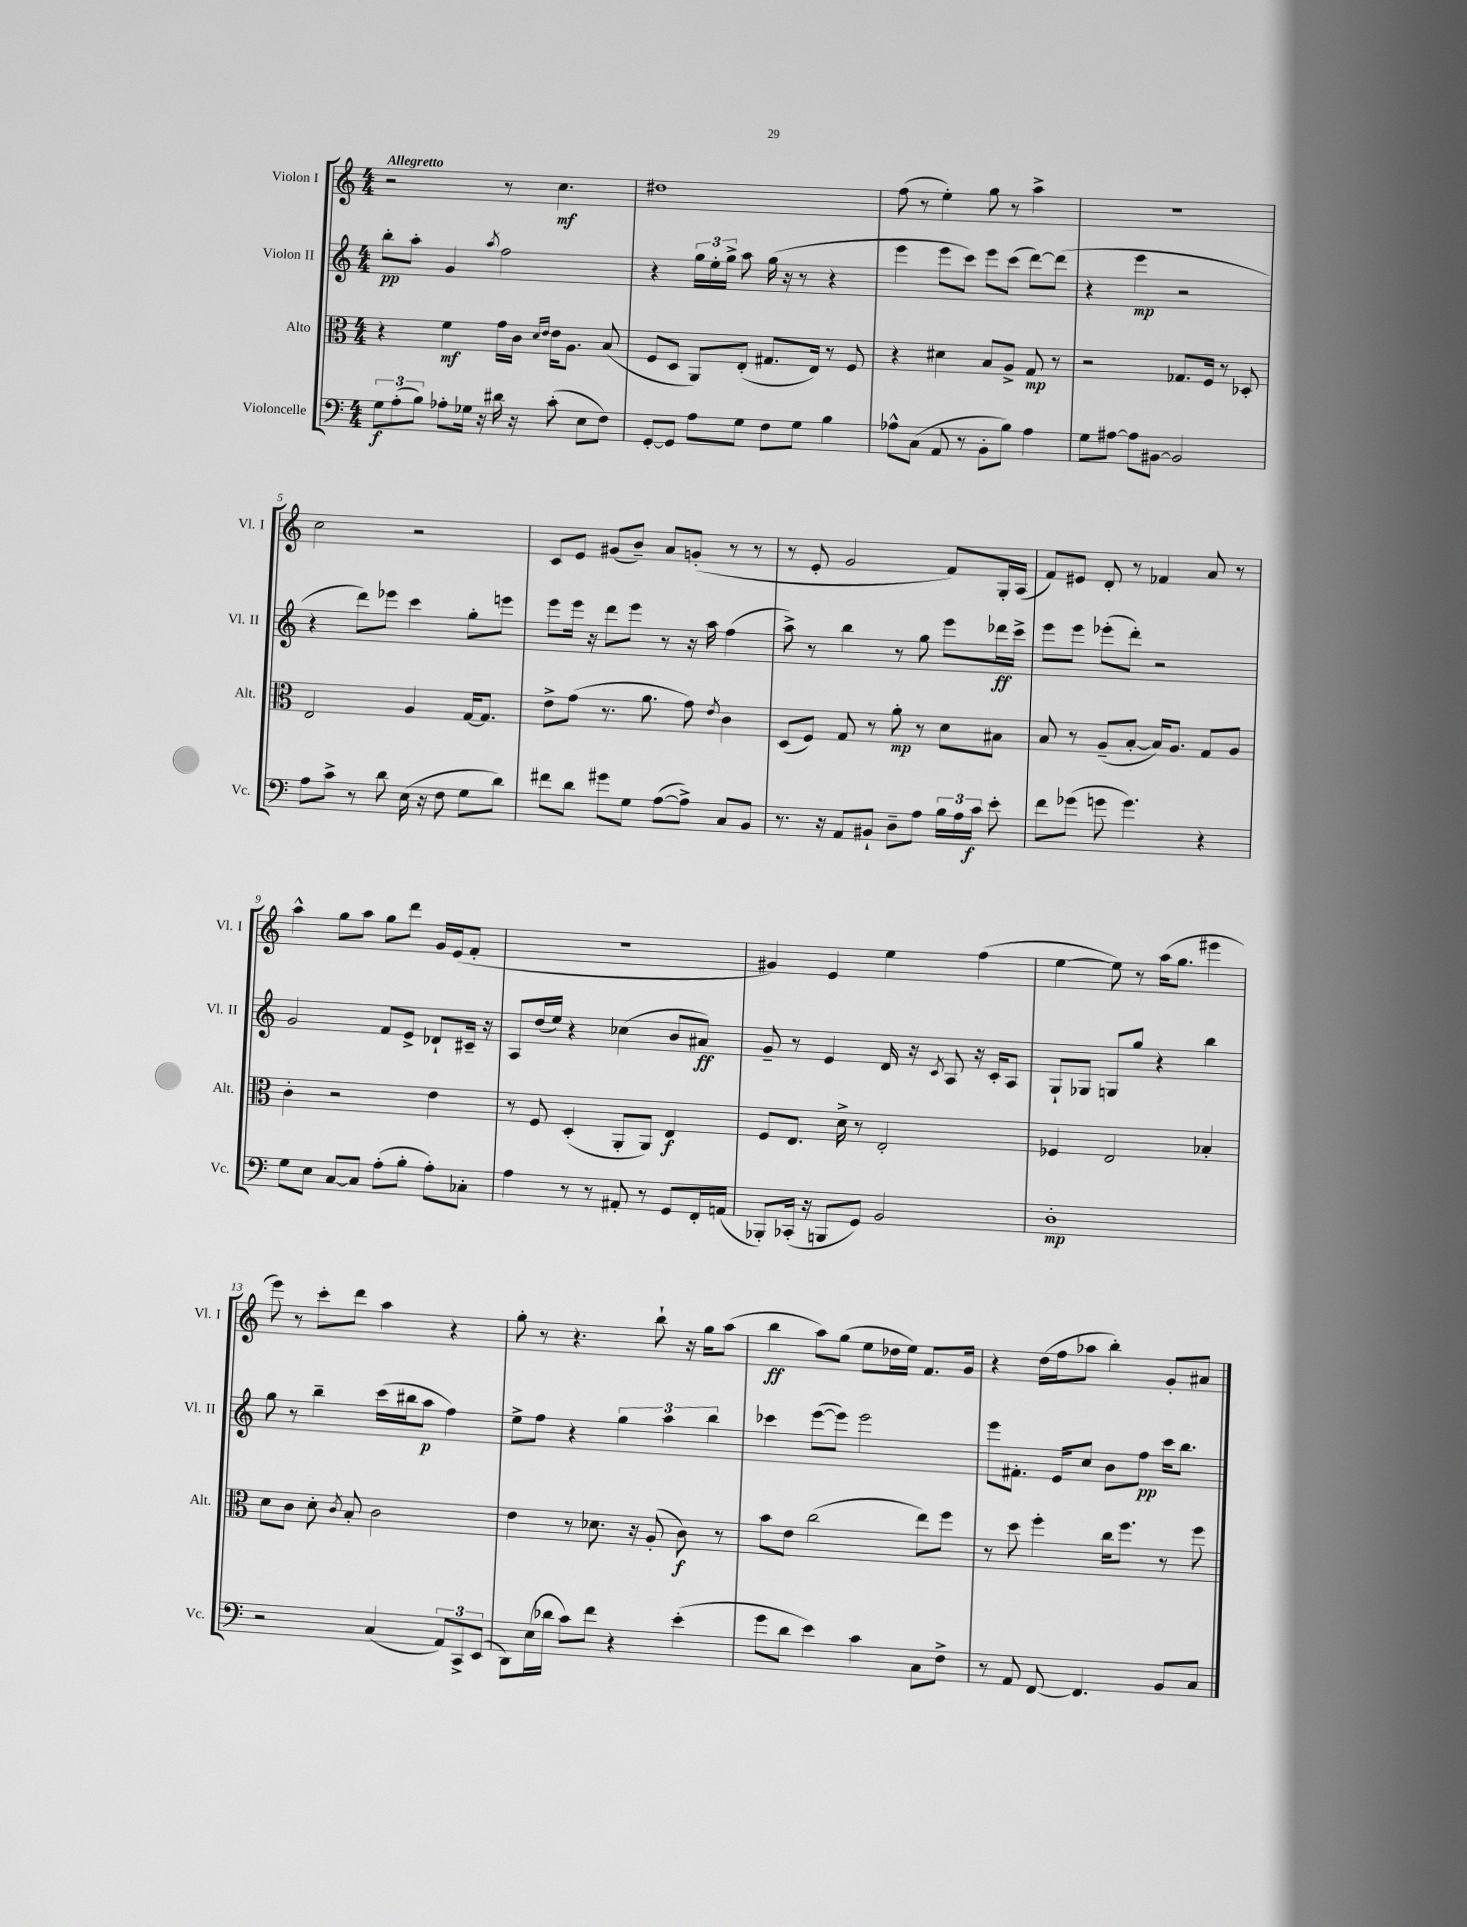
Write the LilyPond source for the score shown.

<<
\new StaffGroup <<
\new Staff = "s0" \with { instrumentName = "Violon I" shortInstrumentName = "Vl. I" } {
    \clef treble \key c \major \numericTimeSignature \time 4/4 \tempo "Allegretto"
    \autoBeamOff r2 r8 c''4.\mf |
    dis''1 |
    f''8( r8 e''4-.) g''8 r8 a''4-> |
    R1 |
    c''2 r2 |
    c'8[ e'8] gis'8[( b'8]--) a'8[ g'8]-.( r8 r8 |
    r8 e'8-. g'2 f'8[) g16-. a16]( |
    f'8[) eis'8] d'8-. r8 fes'4 a'8 r8 |
    a''4-^ g''8[ a''8] g''8[ d'''8] g'16[ e'16( f'8]-. |
    R1 |
    gis'4) e'4 e''4 f''4( |
    e''4~ e''8) r8 a''16[( g''8.] eis'''4 |
    e'''8) r8 c'''8[-. d'''8] a''4 r4 |
    g''8-. r8 r4. b''8-! r16 g''16[ a''8]( |
    b''4\ff a''8[) g''8]( e''8[ des''16 e''16]) f'8.[ g'16] |
    r4 d''16[( f''16 aes''8] b''4-.) g'8[-. ais'8] \bar "|." |
}
\new Staff = "s1" \with { instrumentName = "Violon II" shortInstrumentName = "Vl. II" } {
    \clef treble \key c \major \numericTimeSignature \time 4/4
    \autoBeamOff b''8[-.\pp a''8]-. g'4 \acciaccatura { a''8 } f''2 |
    r4 \tuplet 3/2 { g''16[ e''16-. g''16]-> } a''8 g''16( r16 r8 r4 |
    e'''4 e'''8[ c'''8]) e'''8[ c'''8]( d'''8[~) d'''8]( |
    r4 e'''4\mp r2 |
    r4 d'''8[) ees'''8] c'''4 g''8[-. e'''8] |
    e'''8[ e'''16] r16 d'''8[ e'''8] r8 r16 a''16 f''4( |
    a''8->) r8 b''4 r8 g''8 e'''8[ des'''16\ff c'''16]-> |
    e'''8[ e'''8] ees'''8[-.( d'''8]-.) r2 |
    g'2 f'8[ e'8]-> des'8[-! cis'16]-- r16 |
    a8[ d''16( e''16]) r4 ces''4( b'8[ ais'8]\ff) |
    g'8-- r8 e'4 d'16 r16 \acciaccatura { c'8 } a8 r16 c'16[-. a8] |
    g8[-! ges8] g8[ g''8] r4 b''4 |
    g''8 r8 b''4-- c'''16[( bis''16 a''8]\p f''4) |
    e''8[-> f''8] r4 \tuplet 3/2 { g''4 a''4 b''4 } |
    ces'''4 e'''8[~( e'''8]) e'''2 |
    e'''8[ fis'8.]-. e'16[ c''8] b'8[ f''8]\pp c'''16[ b''8.] \bar "|." |
}
\new Staff = "s2" \with { instrumentName = "Alto" shortInstrumentName = "Alt." } {
    \clef alto \key c \major \numericTimeSignature \time 4/4
    \autoBeamOff r4 f'4\mf g'16[ c'16] \grace { d'16[ e'16] } e'16[ a8.] b8( |
    f8[ d8] a,8[) e8]-.( gis8.[ e16]) r8 f8 |
    r4 dis'4 b8[ a8]-> g8\mp r8 |
    r2 ges8.[ f16] r8 des8-. |
    e2 a4 g16[~ g8.] |
    e'8[-> g'8]( r8. a'8. g'8) \acciaccatura { e'8 } c'4 |
    d8[( f8]) g8 r8 a'8-.\mp r8 d'8[ bis8] |
    b8 r8 a8[--( b8]~-. b16[) a8.] g8[ a8] |
    c'4-. r2 e'4 |
    r8 f8 d4-.( a,8[-. a,8]) e4\f |
    f8[ e8.] d'16-> r8 e2-. |
    fes4 e2 bes4-. |
    d'8[ c'8] d'8-. \acciaccatura { c'8 } b8-. c'2 |
    e'4 r8 des'8. r16 a8-.( c'8\f) r8 |
    b'8[ e'8] c''2( e''8[) f''8] |
    r8 d''8 f''4-. c''16[ f''8.] r8 f''8 \bar "|." |
}
\new Staff = "s3" \with { instrumentName = "Violoncelle" shortInstrumentName = "Vc." } {
    \clef bass \key c \major \numericTimeSignature \time 4/4
    \autoBeamOff \tuplet 3/2 { g8[\f a8-.( b8]) } aes8[-. ges16] r16 dis'16 r16 c'8-.( e8[ f8]) |
    g,8[~-. g,8] a8[ g8] f8[ g8] b4 |
    aes8[-^ c8]( a,8 r8 b,8[-. b8]) aes4 |
    g8[ ais8]~ ais8[ bis,8]~ bis,2 |
    a8[ c'8]-> r8 d'8 e16( r16 f8 g8[ d'8]) |
    fis'8[ d'8] gis'8[ g8] a8[~( a8]->) c8[ b,8] |
    r8. r16 a,8[ bis,8]-! d8[-- a8] \tuplet 3/2 { b16[ a16 c'16]\f } e'8-. |
    f'8[ ges'8]( g'8 g'4.) r4 |
    g8[ e8] c8[~ c8] a8[-.( b8]-. a8[-.) ces8]-. |
    a4 r8 r8 ais,8-. r8 g,8[ f,16-. a,16]( |
    bes,,8[-.) ces,16]-.( r16 b,,8[ g,8]) b,2 |
    d1-.\mp |
    r2 c4( \tuplet 3/2 { a,8[) c,8-> e,8]( } |
    d,8[) e16( des'16] c'8[) f'8] r4 e'4-.( |
    g'8[ d'8] e'4) c'4 c8[ f8]-> |
    r8 a,8 f,8~ f,4. b,8[ c8] \bar "|." |
}
>>
>>
